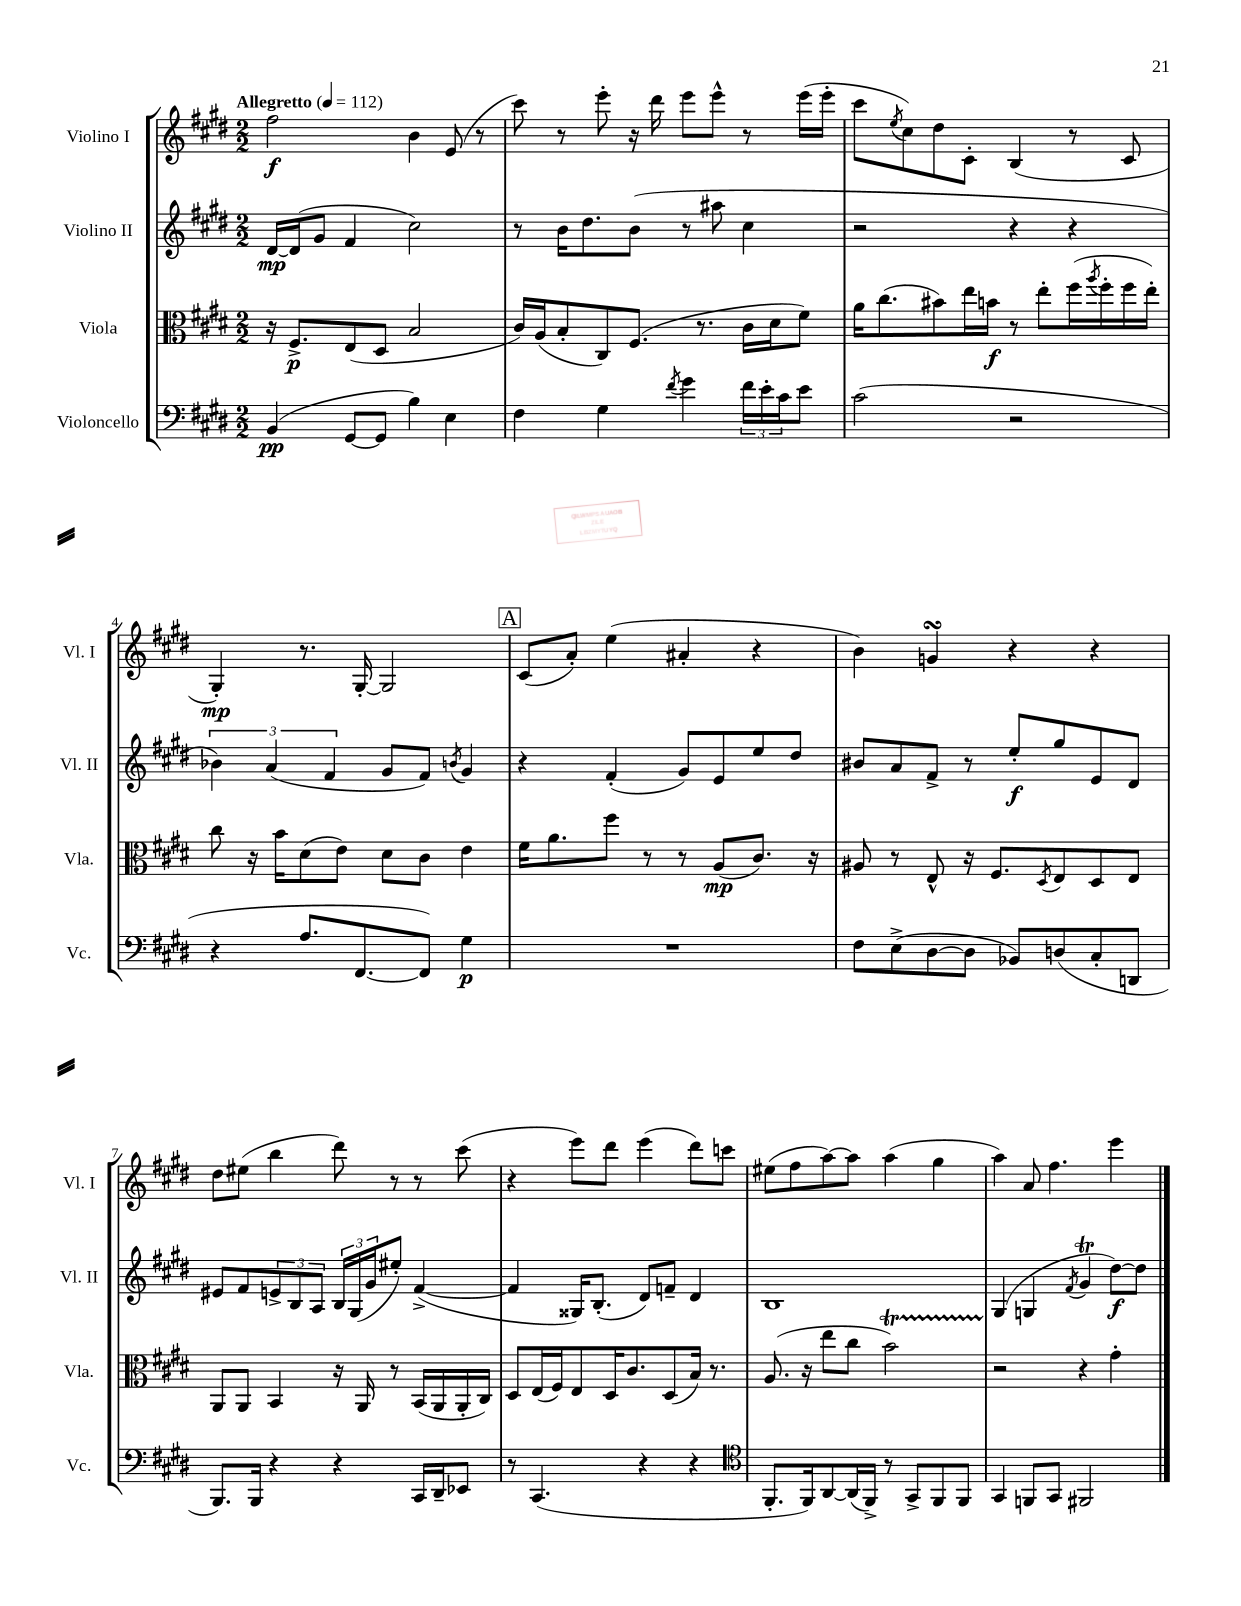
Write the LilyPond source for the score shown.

<<
\new StaffGroup <<
\new Staff = "s0" \with { instrumentName = "Violino I" shortInstrumentName = "Vl. I" } {
    \clef treble \key e \major \numericTimeSignature \time 2/2 \tempo "Allegretto" 4 = 112
    fis''2\f b'4 e'8( r8 |
    cis'''8) r8 e'''8-. r16 dis'''16 e'''8 e'''8-^ r8 e'''16( e'''16-. |
    cis'''8 \acciaccatura { e''8 } cis''8) dis''8 cis'8-. b4( r8 cis'8 |
    gis4-.\mp) r8. gis16~-. gis2 |
    \mark \markup { \box "A" } cis'8( a'8-.) e''4( ais'4-. r4 |
    b'4) g'4\turn r4 r4 |
    dis''8 eis''8( b''4 dis'''8) r8 r8 cis'''8( |
    r4 e'''8) dis'''8 e'''4( dis'''8) c'''8 |
    eis''8( fis''8 a''8~) a''8 a''4( gis''4 |
    a''4) a'8 fis''4. e'''4 \bar "|." |
}
\new Staff = "s1" \with { instrumentName = "Violino II" shortInstrumentName = "Vl. II" } {
    \clef treble \key e \major \numericTimeSignature \time 2/2
    dis'16~\mp dis'16( gis'8 fis'4 cis''2) |
    r8 b'16 dis''8. b'8( r8 ais''8 cis''4 |
    r2 r4 r4 |
    \tuplet 3/2 { bes'4) a'4( fis'4 } gis'8 fis'8) \acciaccatura { b'8 } gis'4 |
    \mark \markup { \box "A" } r4 fis'4-.( gis'8) e'8 e''8 dis''8 |
    bis'8 a'8 fis'8-> r8 e''8-.\f gis''8 e'8 dis'8 |
    eis'8 fis'8 \tuplet 3/2 { e'8-> b8 a8 } \tuplet 3/2 { b16 gis16( gis'16 } eis''8-.) fis'4~->( |
    fis'4 gisis16) b8.-.( dis'8) f'8-- dis'4 |
    b1 |
    gis4( g4 \acciaccatura { fis'8 } gis'4\trill dis''8~\f) dis''8 \bar "|." |
}
\new Staff = "s2" \with { instrumentName = "Viola" shortInstrumentName = "Vla." } {
    \clef alto \key e \major \numericTimeSignature \time 2/2
    r16 fis8.->\p e8( dis8 b2 |
    cis'16) a16( b8-. cis8) fis8.( r8. cis'16 dis'16 fis'8) |
    a'16 cis''8.( bis'8) e''16 b'16\f r8 e''8-. fis''16( \acciaccatura { a''8 } fis''16-. fis''16 e''16-.) |
    cis''8 r16 b'16 dis'8( e'8) dis'8 cis'8 e'4 |
    \mark \markup { \box "A" } fis'16 a'8. fis''8 r8 r8 a8\mp( cis'8.) r16 |
    ais8 r8 e8-^ r16 fis8. \acciaccatura { dis8 } e8 dis8 e8 |
    a,8 a,8 b,4 r16 a,16 r8 b,16( a,16 a,16-. cis16) |
    dis8 e16( fis16) e8 dis16 cis'8. dis8( b16) r8. |
    a8.( r16 e''8 cis''8 b'2\startTrillSpan) |
    r2\stopTrillSpan r4 gis'4-. \bar "|." |
}
\new Staff = "s3" \with { instrumentName = "Violoncello" shortInstrumentName = "Vc." } {
    \clef bass \key e \major \numericTimeSignature \time 2/2
    b,4\pp( gis,8~ gis,8 b4) e4 |
    fis4 gis4 \acciaccatura { fis'8 } gis'4 \tuplet 3/2 { fis'16 e'16-. cis'16 } e'8 |
    cis'2( r2 |
    r4 a8. fis,8.~ fis,8) gis4\p |
    \mark \markup { \box "A" } R1 |
    fis8 e8->( dis8~ dis8 bes,8) d8( cis8-. d,8 |
    b,,8.) b,,16 r4 r4 cis,16 dis,16-- ees,8 |
    r8 cis,4.( r4 r4 |
    \clef tenor fis,8.-. fis,16) a,8~ a,16( fis,16->) r8 gis,8-> fis,8 fis,8 |
    gis,4 f,8 gis,8 fis,2 \bar "|." |
}
>>
>>
